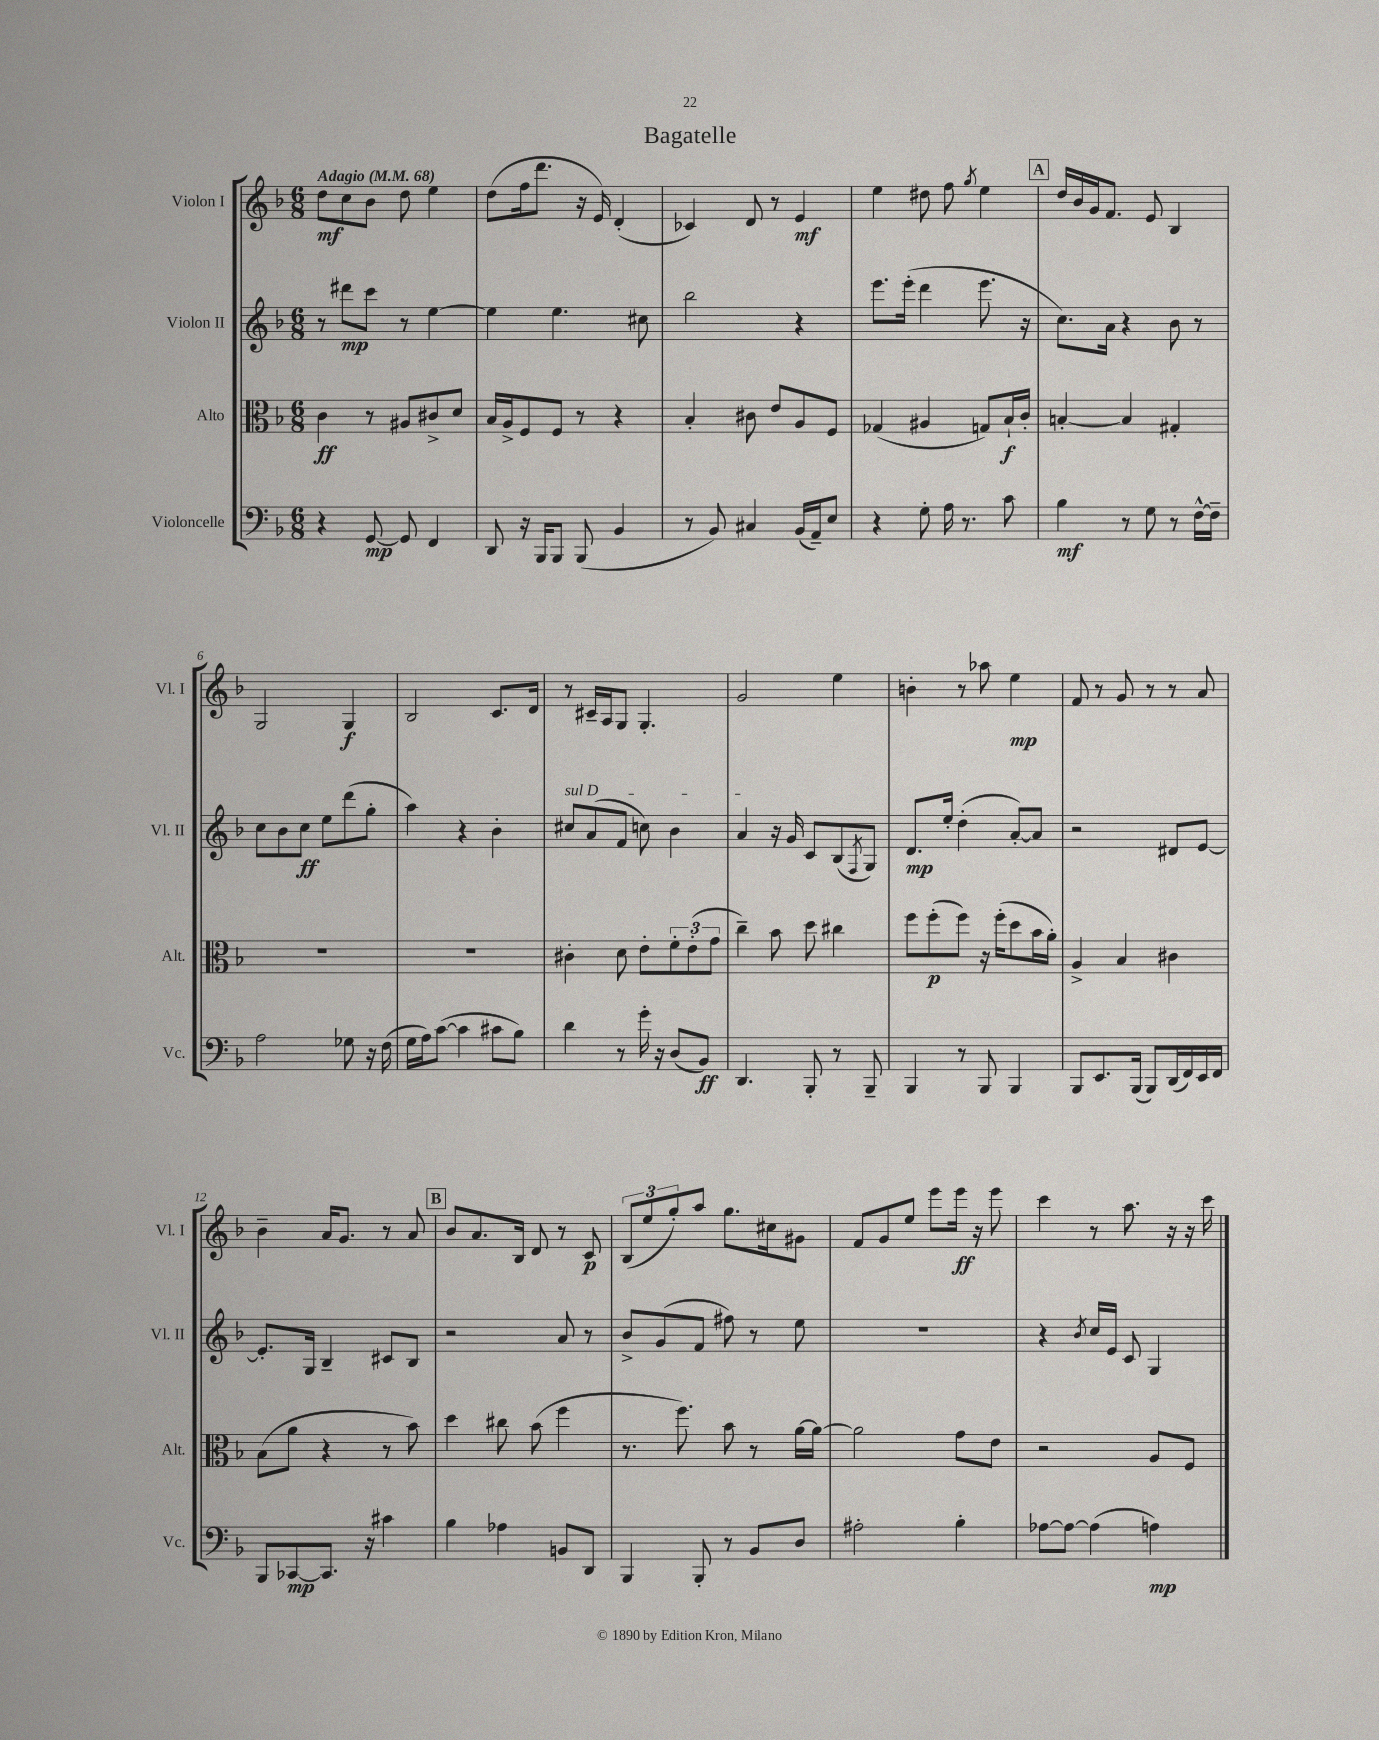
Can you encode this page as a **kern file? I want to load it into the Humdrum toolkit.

**kern	**dynam	**kern	**dynam	**kern	**dynam	**kern	**dynam
*part4	*part4	*part3	*part3	*part2	*part2	*part1	*part1
*staff4	*staff4	*staff3	*staff3	*staff2	*staff2	*staff1	*staff1
*I"Violoncelle	*	*I"Alto	*	*I"Violon II	*	*I"Violon I	*
*I'Vc.	*	*I'Alt.	*	*I'Vl. II	*	*I'Vl. I	*
*clefF4	*	*clefC3	*	*clefG2	*	*clefG2	*
*k[b-]	*	*k[b-]	*	*k[b-]	*	*k[b-]	*
*M6/8	*	*M6/8	*	*M6/8	*	*M6/8	*
*MM68	*	*MM68	*	*MM68	*	*MM68	*
=1	=1	=1	=1	=1	=1	=1	=1
!	!	!	!	!	!	!LO:TX:a:B:t=Adagio	!
4r	.	4c\	ff	8r	.	8dd\L	mf
.	.	.	.	8ddd#X\L	mp	8cc\	.
[8GG/	mp	8r	.	8ccc\J	.	8b-\J	.
8GG/]	.	8A#X/L	.	8r	.	8dd\	.
4FF/	.	8c#X^/	.	[4ee\	.	4ee\	.
.	.	8d/J	.	.	.	.	.
=2	=2	=2	=2	=2	=2	=2	=2
8DD/	.	16B-/LL	.	4ee\]	.	(8dd\L	.
.	.	16A^/J	.	.	.	.	.
16r	.	8F/	.	.	.	16ff\k	.
16BBB-/KL	.	.	.	.	.	8.ddd\J	.
8BBB-/J	.	8F/J	.	4.ee\	.	.	.
(8BBB-/	.	8r	.	.	.	16r	.
.	.	.	.	.	.	16e/)	.
4BB-/	.	4r	.	.	.	(4d'/	.
.	.	.	.	8cc#X\	.	.	.
=3	=3	=3	=3	=3	=3	=3	=3
8r	.	4B-'/	.	2bb-\	.	4c-X/)	.
8BB-/)	.	.	.	.	.	.	.
4C#X/	.	8c#X\	.	.	.	8d/	.
.	.	8e/L	.	.	.	8r	.
(16BB-/LL	.	8A/	.	4r	.	4e/	mf
16AA~/J)	.	.	.	.	.	.	.
8E/J	.	8F/J	.	.	.	.	.
=4	=4	=4	=4	=4	=4	=4	=4
4r	.	(4G-X/	.	8.eee\L	.	4ee\	.
.	.	.	.	(16eee'\Jk	.	.	.
8G'\	.	4A#X/	.	4ddd\	.	8dd#X\	.
16A\	.	.	.	.	.	8ff\	.
8.r	.	.	.	.	.	.	.
.	.	.	.	.	.	8qgg/	.
.	.	8Gn/L)	.	8.eee\	.	4ee\	.
8c\	.	16B-`/L	f	.	.	.	.
.	.	16c'/JJ	.	16r	.	.	.
!!LO:REH:place=s1:t=A
=5	=5	=5	=5	=5	=5	=5	=5
4B-\	mf	[4Bn'/	.	8.cc\L)	.	16dd/LL	.
.	.	.	.	.	.	16b-/	.
.	.	.	.	.	.	16g/J	.
.	.	.	.	16a\Jk	.	8.f/J	.
8r	.	4B/]	.	4r	.	.	.
8G\	.	.	.	.	.	8e/	.
8r	.	4G#X'/	.	8b-\	.	4B-/	.
[16F^^\LL	.	.	.	8r	.	.	.
16F~\JJ]	.	.	.	.	.	.	.
!!LO:LB:g=z
=6	=6	=6	=6	=6	=6	=6	=6
2A\	.	2.r	.	8cc\L	.	2G/	.
.	.	.	.	8b-\	.	.	.
.	.	.	.	8cc\J	ff	.	.
.	.	.	.	8ee\L	.	.	.
8G-X\	.	.	.	(8ddd\	.	4G/	f
16r	.	.	.	8gg'\J	.	.	.
(16F\	.	.	.	.	.	.	.
=7	=7	=7	=7	=7	=7	=7	=7
16G\LL	.	2.r	.	4aa\)	.	2B-/	.
16A\J)	.	.	.	.	.	.	.
([8c\J	.	.	.	.	.	.	.
4c\]	.	.	.	4r	.	.	.
8c#X\L	.	.	.	4b-'\	.	8.c/L	.
8B-\J)	.	.	.	.	.	.	.
.	.	.	.	.	.	16d/Jk	.
=8	=8	=8	=8	=8	=8	=8	=8
!	!	!	!	!LO:TX:a:i:t=sul D	!	!	!
4d\	.	4c#X'\	.	8cc#X/L	.	8r	.
.	.	.	.	(8a/	.	16c#X~/LL	.
.	.	.	.	.	.	16A/J	.
8r	.	8d\	.	8f/J	.	8G/J	.
16g'\	.	8e'\L	.	8ccn\)	.	4.G'/	.
16r	.	.	.	.	.	.	.
(8D/L	.	12f'\	.	4b-\	.	.	.
.	.	(12e'\	.	.	.	.	.
8BB-/J)	ff	.	.	.	.	.	.
.	.	12g\J	.	.	.	.	.
=9	=9	=9	=9	=9	=9	=9	=9
4.DD/	.	4cc~\)	.	4a/	.	2g/	.
.	.	8b-\	.	16r	.	.	.
.	.	.	.	16g/	.	.	.
8BBB-'/	.	8dd\	.	8c/L	.	.	.
8r	.	4cc#X\	.	(8B-/	.	4ee\	.
.	.	.	.	8qF/	.	.	.
8BBB-~/	.	.	.	8G/J)	.	.	.
=10	=10	=10	=10	=10	=10	=10	=10
4BBB-/	.	8ff\L	.	8.d/L	mp	4bn'\	.
.	.	(8ff'\	p	.	.	.	.
.	.	.	.	16ee'/Jk	.	.	.
8r	.	8ff\J)	.	(4dd'\	.	8r	.
8BBB-/	.	16r	.	.	.	8aa-X\	.
.	.	(16ff'\KL	.	.	.	.	.
4BBB-/	.	8dd\	.	[8a'/L)	.	4ee\	mp
.	.	16b-\L	.	8a/J]	.	.	.
.	.	16a'\JJ)	.	.	.	.	.
=11	=11	=11	=11	=11	=11	=11	=11
8BBB-/L	.	4A^/	.	2r	.	8f/	.
8.EE/	.	.	.	.	.	8r	.
.	.	4B-/	.	.	.	8g/	.
(16BBB-/Jk	.	.	.	.	.	.	.
8BBB-/L)	.	.	.	.	.	8r	.
(16DD/L	.	4c#X\	.	8d#X/L	.	8r	.
16FF/)	.	.	.	.	.	.	.
16EE/	.	.	.	[8e/J	.	8a/	.
16FF/JJ	.	.	.	.	.	.	.
!!LO:LB:g=z
=12	=12	=12	=12	=12	=12	=12	=12
8BBB-/L	.	(8B-\L	.	8.e'/L]	.	4b-~\	.
[8CC-X/	mp	8a\J	.	.	.	.	.
.	.	.	.	16G/Jk	.	.	.
8.CC-/J]	.	4r	.	4B-~/	.	16a/KL	.
.	.	.	.	.	.	8.g/J	.
16r	.	.	.	.	.	.	.
4c#X\	.	8r	.	8c#X/L	.	8r	.
.	.	8b-\)	.	8B-/J	.	8a/	.
!!LO:REH:place=s1:t=B
=13	=13	=13	=13	=13	=13	=13	=13
4B-\	.	4dd\	.	2r	.	8b-/L	.
.	.	.	.	.	.	8.a/	.
4A-X\	.	8cc#X\	.	.	.	.	.
.	.	.	.	.	.	16B-/Jk	.
.	.	(8b-\	.	.	.	8d/	.
8BBn/L	.	4ff\	.	8a/	.	8r	.
8DD/J	.	.	.	8r	.	8c/	p
=14	=14	=14	=14	=14	=14	=14	=14
4BBB-/	.	8.r	.	8b-^/L	.	(12B-/L	.
.	.	.	.	.	.	12ee/	.
.	.	.	.	(8g/	.	.	.
.	.	.	.	.	.	12gg'/)	.
.	.	8.ff\)	.	.	.	.	.
8BBB-'/	.	.	.	8f/J	.	8aa/J	.
8r	.	8b-\	.	8ff#X\)	.	8.gg\L	.
8BB-/L	.	8r	.	8r	.	.	.
.	.	.	.	.	.	16cc#X\k	.
8D/J	.	[16a\LL	.	8ee\	.	8g#X\J	.
.	.	16a\JJ_	.	.	.	.	.
=15	=15	=15	=15	=15	=15	=15	=15
2A#X'\	.	2a\]	.	2.r	.	8f/L	.
.	.	.	.	.	.	8g/	.
.	.	.	.	.	.	8ee/J	.
.	.	.	.	.	.	8eee\L	.
4B-'\	.	8g\L	.	.	.	16eee\Jk	ff
.	.	.	.	.	.	16r	.
.	.	8e\J	.	.	.	8eee\	.
=16	=16	=16	=16	=16	=16	=16	=16
[8A-X\L	.	2r	.	4r	.	4ccc\	.
8A-\J_	.	.	.	.	.	.	.
.	.	.	.	8qb-/	.	.	.
(4A-\]	.	.	.	16cc/LL	.	8r	.
.	.	.	.	16e/JJ	.	.	.
.	.	.	.	8c/	.	8.aa\	.
4An\)	mp	8A/L	.	4G/	.	.	.
.	.	.	.	.	.	16r	.
.	.	8F/J	.	.	.	16r	.
.	.	.	.	.	.	16ccc\	.
==	==	==	==	==	==	==	==
*-	*-	*-	*-	*-	*-	*-	*-
